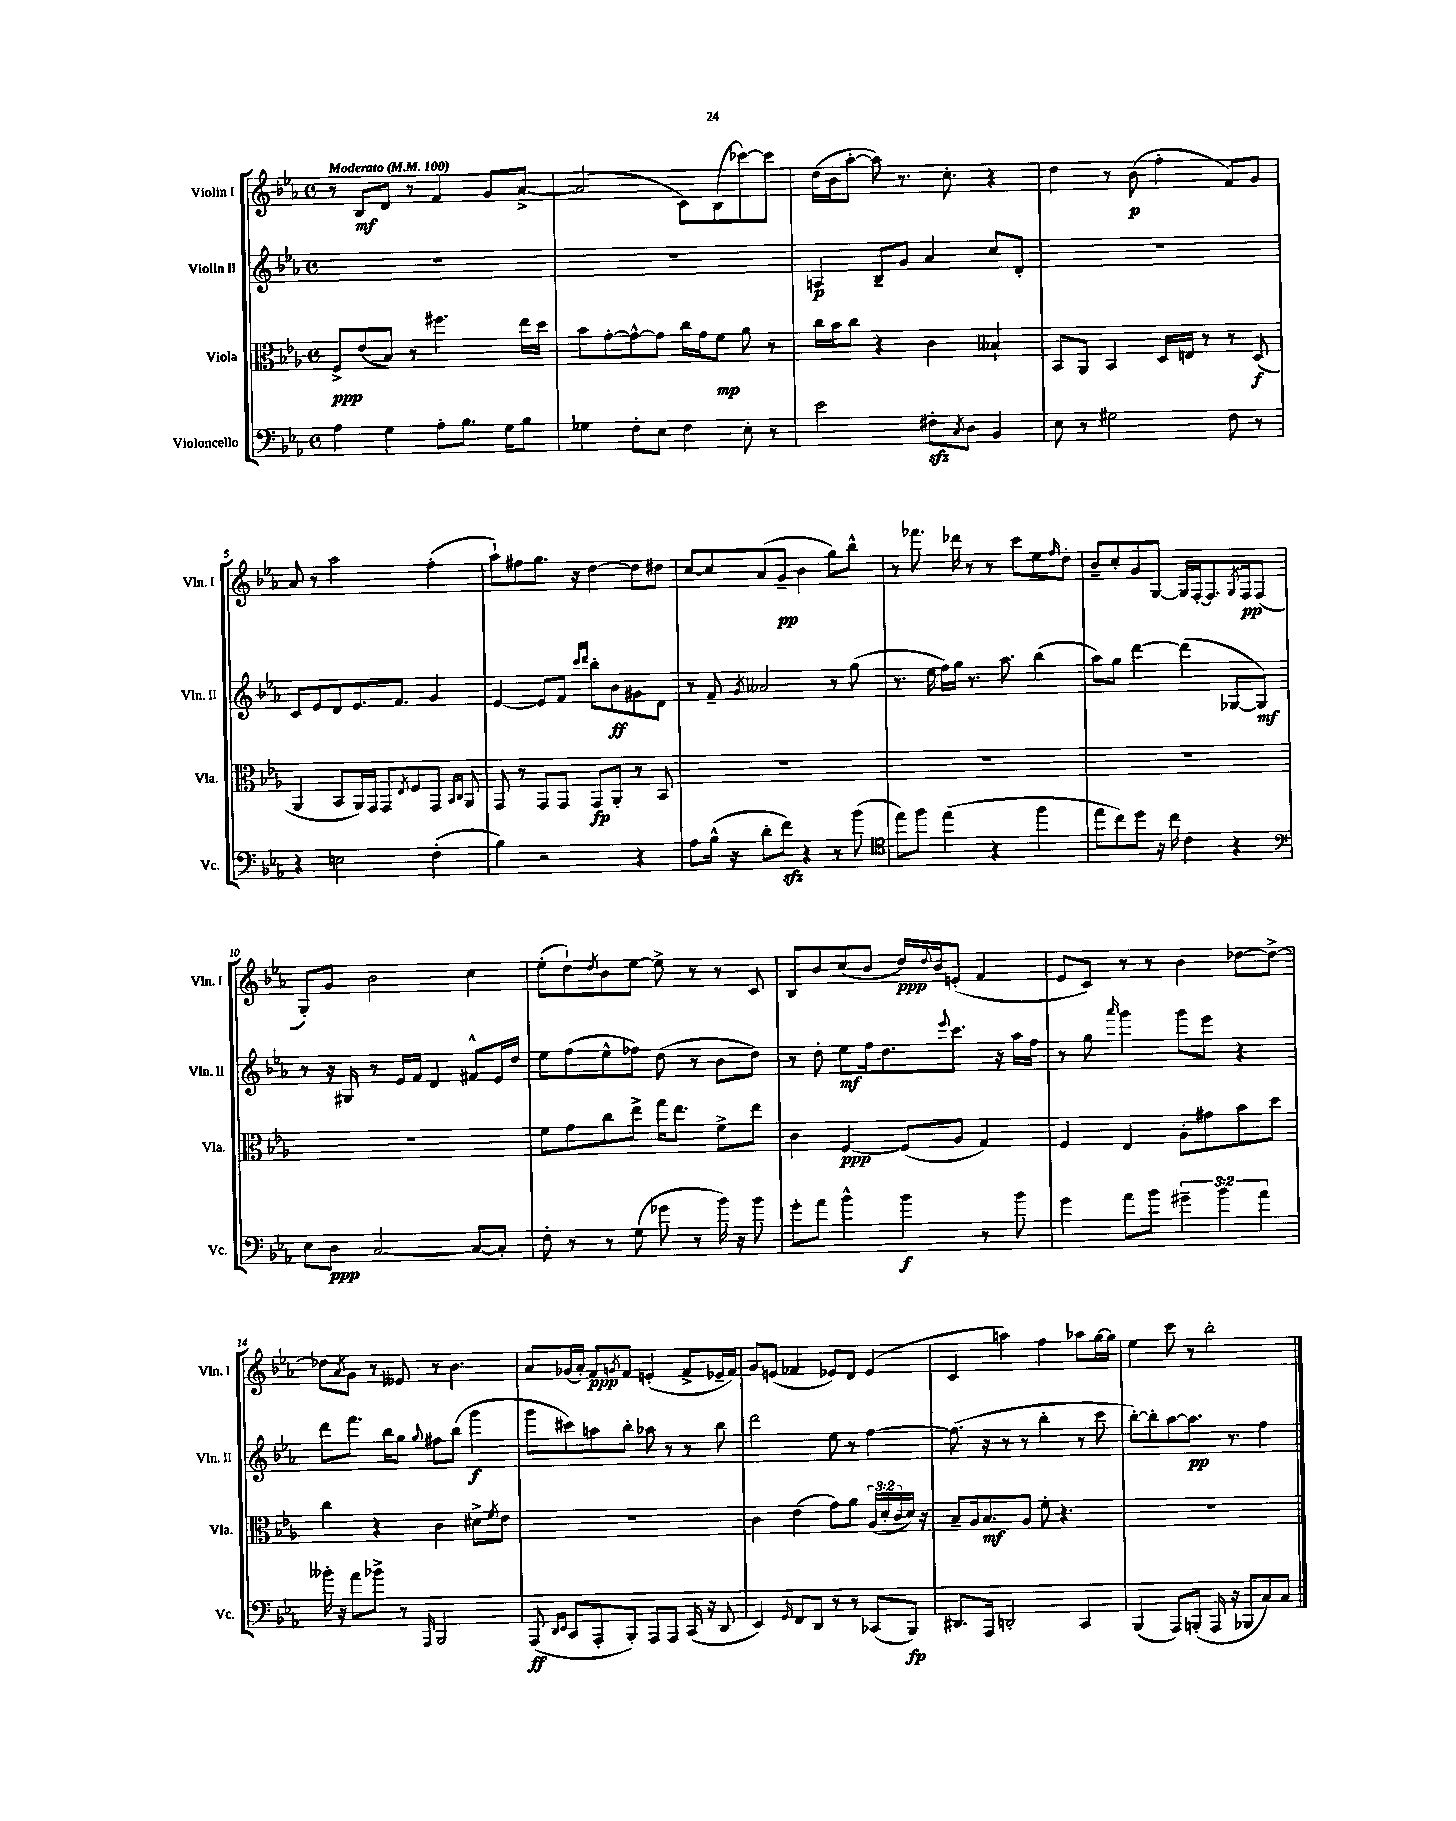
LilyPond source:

<<
\new StaffGroup <<
\new Staff = "s0" \with { instrumentName = "Violin I" shortInstrumentName = "Vln. I" } {
    \clef treble \key ees \major \defaultTimeSignature \time 4/4 \tempo "Moderato" 4 = 100
    r8 bes8\mf d'8 r8 f'4 g'8 aes'8~-> |
    aes'2( c'8) bes8( ces'''8~) ces'''8 |
    d''16( bes'16 aes''8~-. aes''8) r8. c''8.-. r4 |
    d''4 r8 bes'8\p( f''4-. f'8) g'8 |
    aes'8 r8 aes''2 f''4-.( |
    aes''8-!) fis''8 g''8. r16 d''4~ d''8 dis''8 |
    c''8~ c''8 aes'8( g'8--\pp bes'4 g''8) bes''8-^ |
    r8 fes'''8. des'''16 r8 r8 c'''8 ees''8 \grace { f''16 } d''8-. |
    bes'8-- c''8-. g'8 g8~ g16 f16~-. f8. \acciaccatura { g8 } f16\pp f8( |
    g8-.) g'8 bes'2 c''4 |
    ees''8-.( d''8-!) \acciaccatura { d''8 } bes'8 ees''8~ ees''8-> r8 r8 c'8 |
    bes8 bes'8 c''8( bes'8 d''16\ppp) \appoggiatura { d''8 } bes'16 e'8-.( f'4 |
    ees'8 c'8) r8 r8 bes'4 des''8~ des''8~-> |
    des''8 \acciaccatura { aes'8 } g'8 r8 eeses'8 r8 bes'4. |
    aes'8 ges'16( aes'16-.) f'8\ppp \acciaccatura { g'8 } f'8 e'4-.( f'8-> ees'16-- f'16) |
    g'8 e'8( fes'4 ees'8) d'8 ees'4( |
    c'4 a''4) f''4 aes''8 g''16~ g''16 |
    ees''4 c'''8 r8 bes''2-. \bar "|." |
}
\new Staff = "s1" \with { instrumentName = "Violin II" shortInstrumentName = "Vln. II" } {
    \clef treble \key ees \major \defaultTimeSignature \time 4/4
    R1 |
    R1 |
    a4\p bes8-- g'8 aes'4 c''8 d'8-. |
    R1 |
    c'8 ees'8 d'8 ees'8. f'8. g'4 |
    ees'4~ ees'8 f'8 \grace { c'''16 d'''16 } bes''8-. bes'8\ff gis'8 d'8 |
    r8 f'8-- \acciaccatura { g'8 } aeses'2 r8 g''8( |
    r8. ees''16 f''16) g''16 r8. aes''8. bes''4( |
    aes''8) g''8 d'''4~ d'''4( ges8~ ges8\mf) |
    r8 r16 gis16 r8 ees'16 f'16 d'4 fis'8-^ ees'16 d''16 |
    ees''8 f''8( ees''8-^ fes''8) d''8( r8 bes'8 d''8) |
    r8 d''8-. ees''8\mf f''16 d''8. \appoggiatura { ees'''8 } c'''8. r16 aes''16 f''16 |
    r8 g''8 \grace { aes'''16 } g'''4 g'''8 ees'''8 r4 |
    d'''8 f'''8. bes''16 g''8 \appoggiatura { g''8 } fis''8 bes''8( g'''4\f |
    g'''8 cis'''8) a''8 bes''8-. aes''8 r8 r8 bes''8 |
    d'''2 ees''8 r8 f''4~ |
    f''8.( r16 r8 r8 bes''4-. r8 c'''8 |
    bes''8~-.) bes''8-. aes''8~ aes''8.\pp r8. f''4 \bar "|." |
}
\new Staff = "s2" \with { instrumentName = "Viola" shortInstrumentName = "Vla." } {
    \clef alto \key ees \major \defaultTimeSignature \time 4/4 \override Staff.TupletNumber.text = #tuplet-number::calc-fraction-text
    f8->\ppp ees'8( bes8) r8 fis''4. ees''16 d''16 |
    bes'8 g'8~-. g'8~-^ g'8 c''16 g'16 f'8\mp aes'8 r8 |
    c''16 bes'16 c''8 r4 c'4 beses4-! |
    bes,8 aes,8 bes,4 d16 e16 r8 r8 d8\f( |
    aes,4 bes,8 aes,16) g,16 g,8 \acciaccatura { ees8 } f8 g,8 \grace { bes,16 c16 } aes,8 |
    g,8 r8 g,8 g,8 g,8\fp aes,8-. r8 bes,8 |
    R1 |
    R1 |
    R1 |
    R1 |
    f'8 g'8 c''8 ees''8-> g''16 ees''8. f'8-> ees''8 |
    c'4 f4~\ppp f8( aes8 g4) |
    f4 ees4 aes8-. gis'8 bes'8 d''8 |
    c''4 r4 c'4 dis'8-> \acciaccatura { f'8 } ees'8 |
    R1 |
    c'4 ees'4( g'8) aes'8 \tuplet 3/2 { aes16( d'16-. c'16 } d'16) r16 |
    bes8-- aes16 bes8.\mf aes8 f'8-. r4. |
    R1 \bar "|." |
}
\new Staff = "s3" \with { instrumentName = "Violoncello" shortInstrumentName = "Vc." } {
    \clef bass \key ees \major \defaultTimeSignature \time 4/4 \override Staff.TupletNumber.text = #tuplet-number::calc-fraction-text
    aes4 g4 aes8-. bes8. g16 bes8 |
    ges4 f8-. ees8 f4 ees8-. r8 |
    ees'2 fis8-.\sfz \acciaccatura { c8 } d8 bes,4 |
    ees8 r8 gis2 f8 r8 |
    r4 e2 f4-.( |
    bes4) r2 r4 |
    aes8 bes16-^( r16 d'8-. f'8\sfz) r4 r8 bes'8( |
    \clef tenor ees''8) f''8 ees''4( r4 f''4 |
    ees''8 c''8) d''8 r16 c''16 c'4 r4 |
    \clef bass ees8 d8\ppp c2~ c8~ c8-. |
    f8-. r8 r8 g8( ges'8 r8 bes'16) r16 bes'8 |
    g'8-. aes'8 bes'4-^ bes'4\f r8 bes'8 |
    g'4 aes'8 bes'8 \tuplet 3/2 { gis'4-- bes'4 aes'4 } |
    beses'16-. r16 aes'8 bes'8-> r8 \grace { aes,,16 } bes,,2 |
    aes,,8\ff( \grace { d,16 ees,16 } c,8 aes,,8-. bes,,8-.) aes,,8 aes,,8 c,16( r16 d,8 |
    ees,4) \grace { g,16 } f,8 d,8 r8 r8 ces,8( bes,,8\fp) |
    dis,8. aes,,16 d,2-. c,4 |
    bes,,4( aes,,8) b,,8-.( aes,,16 r16 bes,,8 c8) c8 \bar "|." |
}
>>
>>
